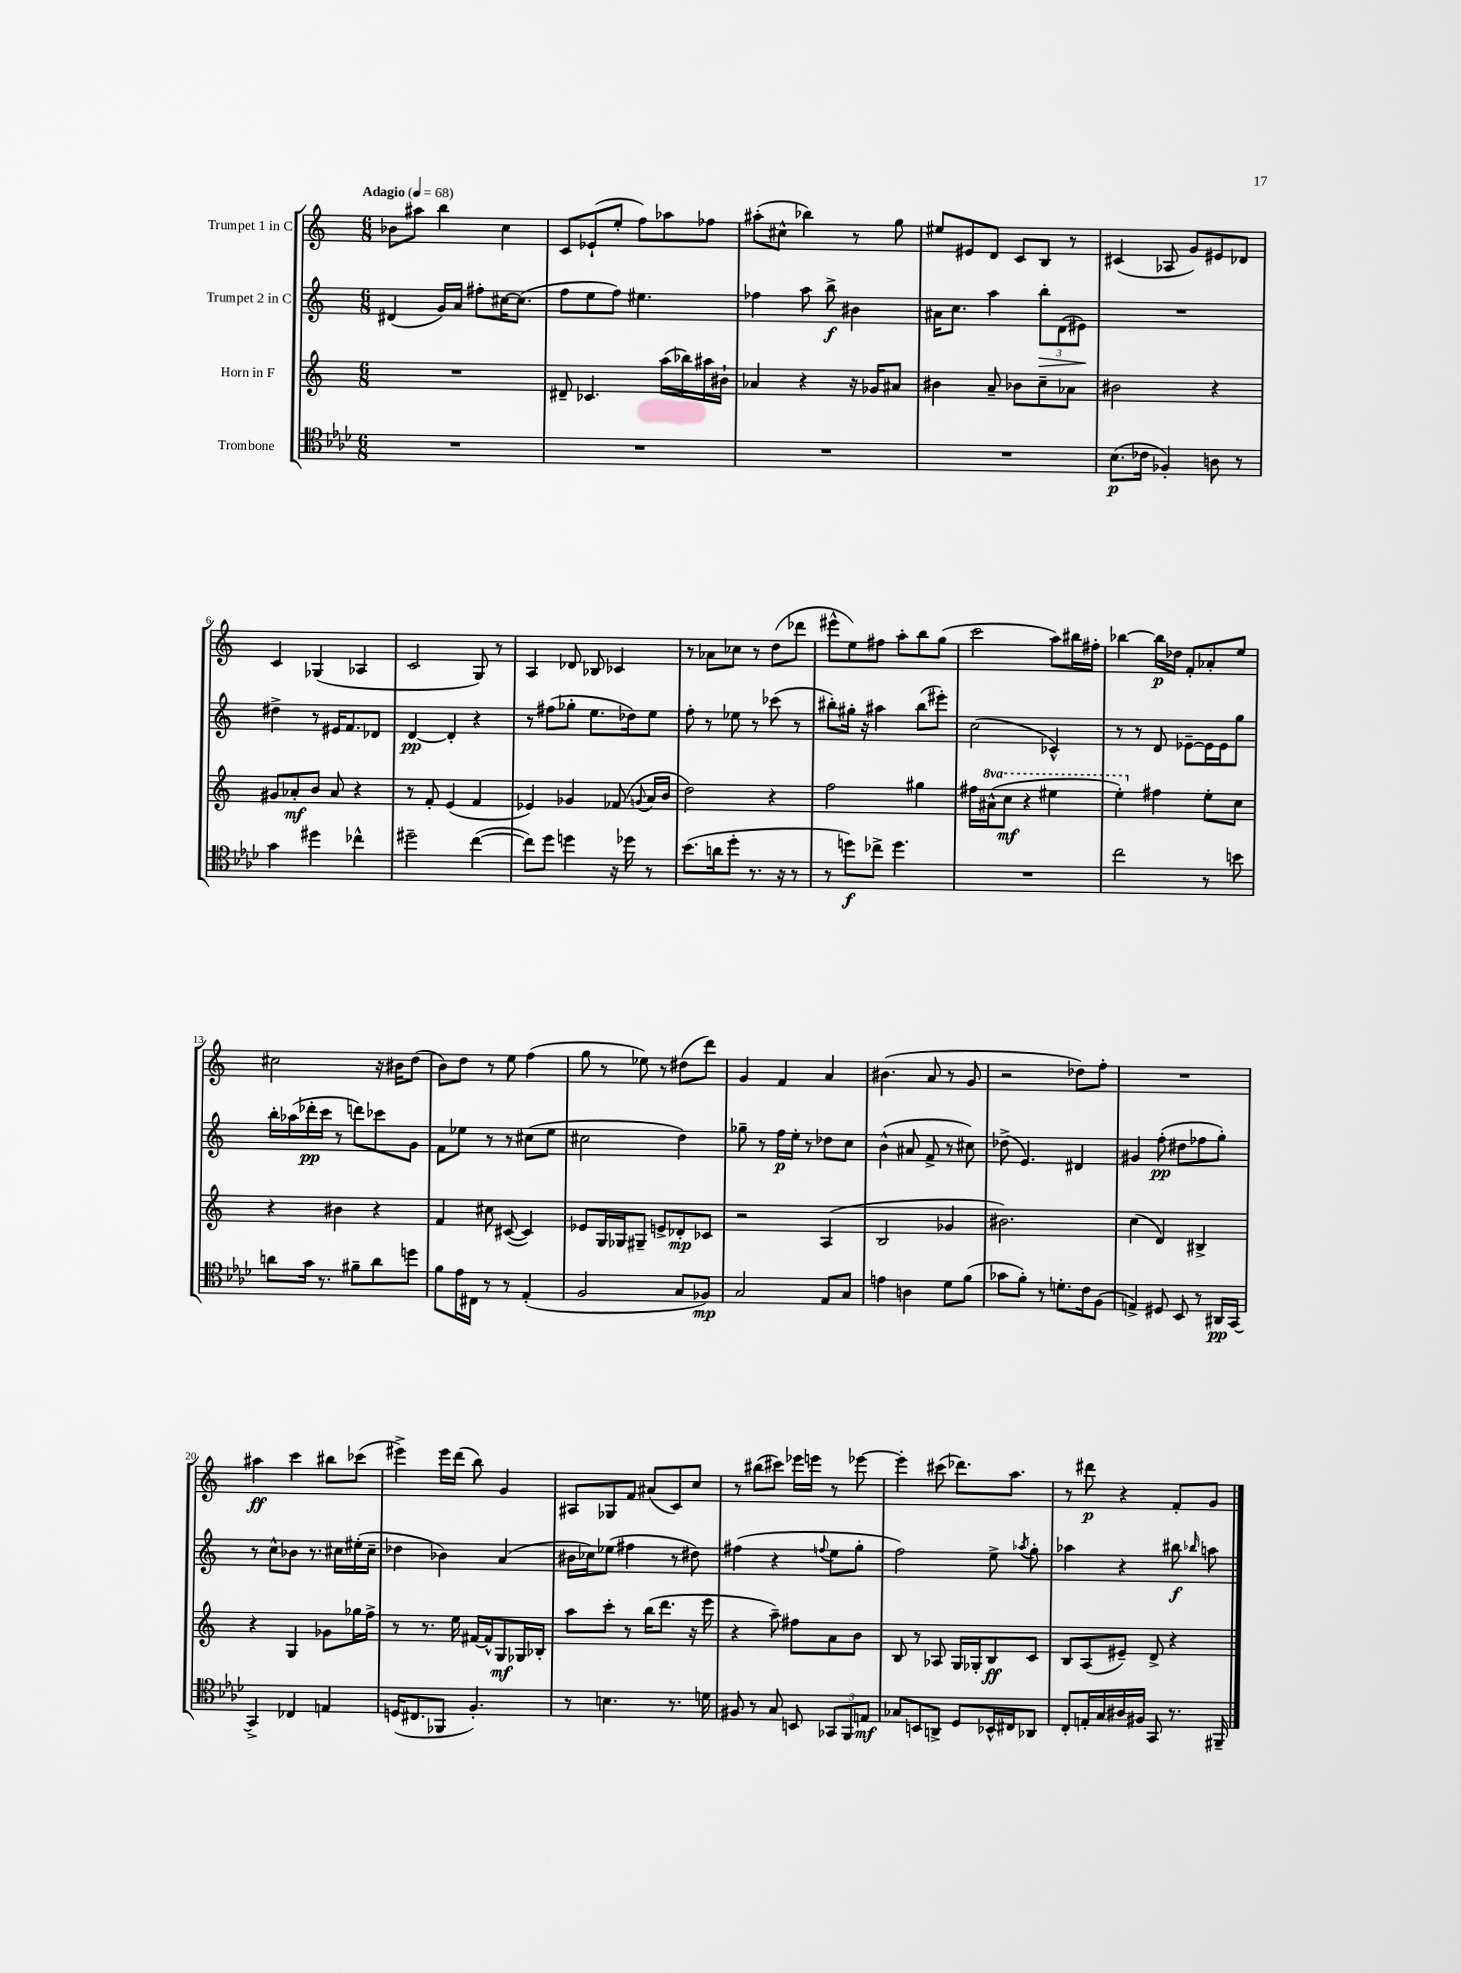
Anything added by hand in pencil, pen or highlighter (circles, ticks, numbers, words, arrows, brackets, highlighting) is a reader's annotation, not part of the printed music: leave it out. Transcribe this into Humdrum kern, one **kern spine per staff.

**kern	**dynam	**kern	**dynam	**kern	**dynam	**kern	**dynam
*part4	*part4	*part3	*part3	*part2	*part2	*part1	*part1
*staff4	*staff4	*staff3	*staff3	*staff2	*staff2	*staff1	*staff1
*I"Trombone	*	*I"Horn in F	*	*I"Trumpet 2 in C	*	*I"Trumpet 1 in C	*
*clefC4	*	*clefG2	*	*clefG2	*	*clefG2	*
*k[b-e-a-d-]	*	*k[]	*	*k[]	*	*k[]	*
*M6/8	*	*M6/8	*	*M6/8	*	*M6/8	*
*MM68	*	*MM68	*	*MM68	*	*MM68	*
=1	=1	=1	=1	=1	=1	=1	=1
!	!	!	!	!	!	!LO:TX:a:B:t=Adagio	!
2.r	.	2.r	.	(4d#X/	.	8b-X\L	.
.	.	.	.	.	.	8aa#X\J	.
.	.	.	.	16g/LL)	.	4bb\	.
.	.	.	.	16a/JJ	.	.	.
.	.	.	.	8ff#X'\L	.	.	.
.	.	.	.	[16cc#X\K	.	4cc\	.
.	.	.	.	(8.cc#\J]	.	.	.
=2	=2	=2	=2	=2	=2	=2	=2
2.r	.	8d#X~/	.	8ff\L	.	8c/L	.
.	.	4.c-X/	.	8ee\	.	(8e-X`/	.
.	.	.	.	8ff\J)	.	8ee'/J	.
.	.	.	.	4.ee#X\	.	8ff\L)	.
.	.	(16aa\LL	.	.	.	8aa-X\	.
.	.	16bb-X\)	.	.	.	.	.
.	.	16aa#X\	.	.	.	8ff-X\J	.
.	.	16b#X`\JJ	.	.	.	.	.
=3	=3	=3	=3	=3	=3	=3	=3
2.r	.	4a-X/	.	4ff-X\	.	(8aa#X'\L	.
.	.	.	.	.	.	8cc#X^^\J	.
.	.	4r	.	8aa\	.	4bb-X\)	.
.	.	.	.	8bb^\	f	.	.
.	.	16r	.	4b#X\	.	8r	.
.	.	16g-X/KL	.	.	.	.	.
.	.	8a#X/J	.	.	.	8gg\	.
=4	=4	=4	=4	=4	=4	=4	=4
2.r	.	4b#X\	.	16a#X\KL	.	8ee#X/L	.
.	.	.	.	8.cc\J	.	.	.
.	.	.	.	.	.	8e#X/	.
.	.	8a~/	.	4aa\	.	8d/J	.
.	.	8b-X\L	.	.	.	8c/L	.
!	!	!	!	!	!LO:HP:b	!	!
.	.	8cc~\	.	12bb'\L	>	8B/J	.
.	.	.	.	(12d\	.	.	.
.	.	8a-X\J	.	.	.	8r	.
.	.	.	.	12e#X\J)	.	.	.
.	.	.	.	.	]	.	.
=5	=5	=5	=5	=5	=5	=5	=5
(8.B-\L	p	2b#X\	.	2.r	.	(4c#X/	.
16c-X\Jk	.	.	.	.	.	.	.
4F-X'/)	.	.	.	.	.	8A-X/	.
.	.	.	.	.	.	8g/L)	.
8An\	.	4r	.	.	.	8e#X/	.
8r	.	.	.	.	.	8d-X/J	.
!!LO:LB:g=z
=6	=6	=6	=6	=6	=6	=6	=6
4g\	.	8g#X/L	.	4dd#X^\	.	4c/	.
.	.	8a-X'/	mf	.	.	.	.
4dd#X\	.	8b/J	.	8r	.	(4G-X/	.
.	.	8a-/	.	16e#X/KL	.	.	.
.	.	.	.	8.f/	.	.	.
4cc-X^^\	.	4r	.	.	.	4A-X/	.
.	.	.	.	8d-X/J	.	.	.
=7	=7	=7	=7	=7	=7	=7	=7
2dd#X~\	.	8r	.	[4d/	pp	2c/	.
.	.	8f'/	.	.	.	.	.
.	.	(4e/	.	4d'/]	.	.	.
([4cc\	.	4f/	.	4r	.	8G/)	.
.	.	.	.	.	.	8r	.
=8	=8	=8	=8	=8	=8	=8	=8
8cc\L])	.	4e-X/)	.	8r	.	4A/	.
8dd-\J	.	.	.	(8ff#X\L	.	.	.
4ddn\	.	4g-X/	.	8gg-X'\J	.	8d-X/	.
.	.	.	.	8.ee\L	.	8B-X/	.
16r	.	(8f-X/	.	.	.	4c-X/	.
16dd-X\	.	.	.	16dd-X\k)	.	.	.
.	.	8qqgn/	.	.	.	.	.
8r	.	16a/LL	.	8ee\J	.	.	.
.	.	16b/JJ	.	.	.	.	.
=9	=9	=9	=9	=9	=9	=9	=9
(8.b-\L	.	2dd\)	.	8ff'\	.	8r	.
.	.	.	.	8r	.	8a-X\L	.
16an\k	.	.	.	.	.	.	.
8dd-'\J	.	.	.	8ee-X\	.	8cc-X\J	.
8.r	.	.	.	8r	.	8r	.
.	.	4r	.	(8ccc-X\	.	(8dd\L	.
16r	.	.	.	.	.	.	.
8r	.	.	.	8r	.	8ddd-X\J	.
=10	=10	=10	=10	=10	=10	=10	=10
8r	.	2ff\	.	8bb#X'\L)	.	8eee#X^^\L	.
8ddn\L)	f	.	.	16gg#X'\Jk	.	8ee\)	.
.	.	.	.	16r	.	.	.
8cc-X^\J	.	.	.	4aa#X\	.	8ff#X\J	.
4.dd\	.	.	.	.	.	8aa'\L	.
.	.	4gg#X\	.	(8bb#\L	.	8bb\	.
.	.	.	.	8eee#X'\J)	.	(8gg\J	.
=11	=11	=11	=11	=11	=11	=11	=11
2.r	.	16ff#X\LL	.	(2cc\	.	2ccc\	.
*	*	*8va	*	*	*	*	*
.	.	(16aa#X^^\J	.	.	.	.	.
.	.	8ccc\J	mf	.	.	.	.
.	.	4r	.	.	.	.	.
.	.	4eee#X\	.	4c-X^^/)	.	8aa\L)	.
.	.	.	.	.	.	16bb#X\L	.
.	.	.	.	.	.	16ff#X'\JJ	.
=12	=12	=12	=12	=12	=12	=12	=12
2cc\	.	4eee'\)	.	8r	.	[4bb-X\	.
.	.	.	.	8r	.	.	.
*	*	*X8va	*	*	*	*	*
.	.	4ff#X\	.	8d/	.	16bb-\LL]	p
.	.	.	.	.	.	16dd-X\JJ	.
.	.	.	.	[8e-X~\L	.	8f'/L	.
8r	.	8ee'\L	.	16e-\L]	.	8a-X'/	.
.	.	.	.	16e-\J	.	.	.
8bn\	.	8cc\J	.	8gg\J	.	8ee/J	.
!!LO:LB:g=z
=13	=13	=13	=13	=13	=13	=13	=13
8an\L	.	4r	.	16bb'\LL	.	2cc#X\	.
.	.	.	.	(16aa-X\	.	.	.
16g\Jk	.	.	.	16ddd-X'\	pp	.	.
8.r	.	.	.	16ccc\JJ	.	.	.
.	.	4b#X\	.	8r	.	.	.
8f#X~\L	.	.	.	8dddn\L)	.	.	.
8a\	.	4r	.	8ccc-X\	.	16r	.
.	.	.	.	.	.	16b#X\KL	.
8ddn\J	.	.	.	8g\J	.	(8dd\J	.
=14	=14	=14	=14	=14	=14	=14	=14
8f\L	.	4f/	.	8f\L	.	8b\L)	.
16e-\L	.	.	.	8ee-X\J	.	8dd\J	.
16C#X\JJ	.	.	.	.	.	.	.
8r	.	8cc#X\	.	8r	.	8r	.
8r	.	([8c#X/	.	8r	.	8ee\	.
(4E-'/	.	4c#/])	.	(8cc#X\L	.	(4ff\	.
.	.	.	.	8ee-\J	.	.	.
=15	=15	=15	=15	=15	=15	=15	=15
2F/	.	8e-X/L	.	2cc#X\	.	8gg\	.
.	.	16G/L	.	.	.	8r	.
.	.	16G-X/J	.	.	.	.	.
.	.	8G#X~/J	.	.	.	8ee-X\)	.
.	.	8en^/L	.	.	.	8r	.
8G/L	.	8d-X'/	mp	4dd\)	.	(8dd#X\L	.
8F-X/J)	mp	8c-X/J	.	.	.	8ddd\J)	.
=16	=16	=16	=16	=16	=16	=16	=16
2G/	.	2r	.	8gg-X~\	.	4g/	.
.	.	.	.	8r	.	.	.
.	.	.	.	16ff\LL	p	4f/	.
.	.	.	.	16ee'\JJ	.	.	.
.	.	.	.	8r	.	.	.
8E-/L	.	(4A/	.	8dd-X\L	.	4a/	.
8G/J	.	.	.	8cc\J	.	.	.
=17	=17	=17	=17	=17	=17	=17	=17
4en\	.	2B/	.	(4b^^\	.	(4.b#X\	.
4An\	.	.	.	8a#X/	.	.	.
.	.	.	.	8f^/	.	8a/	.
8d-\L	.	4g-X/	.	8r	.	8r	.
(8f\J	.	.	.	8cc#X\)	.	8g/	.
=18	=18	=18	=18	=18	=18	=18	=18
8g-X\L	.	2.b#X\)	.	(8dd-X^\	.	2r	.
8f'\J)	.	.	.	4.e/)	.	.	.
8r	.	.	.	.	.	.	.
8.dn'\L	.	.	.	.	.	.	.
.	.	.	.	4d#X/	.	8dd-X\L)	.
16c\k	.	.	.	.	.	.	.
(8F\J	.	.	.	.	.	8ff'\J	.
=19	=19	=19	=19	=19	=19	=19	=19
4En^/)	.	(4cc\	.	4g#X/	.	2.r	.
8D#X/	.	4d/)	.	(8ff'\	pp	.	.
8BB-/	.	.	.	8dd#X\L	.	.	.
8r	.	4B#X^/	.	8ff-X\	.	.	.
16AA#X/LL	pp	.	.	8gg'\J)	.	.	.
[16GG/JJ	.	.	.	.	.	.	.
!!LO:LB:g=z
=20	=20	=20	=20	=20	=20	=20	=20
4GG^/]	.	4r	.	8r	.	4aa#X\	ff
.	.	.	.	8cc^^\L	.	.	.
4C-X/	.	4G/	.	8b-X\J	.	4ccc\	.
.	.	.	.	8.r	.	.	.
4En/	.	8g-X\L	.	.	.	8bb#X\L	.
.	.	.	.	16cc#X\LL	.	.	.
.	.	16gg-X\L	.	(16ee#X'\	.	(8ccc-X\J	.
.	.	16ff^\JJ	.	16cc#~\JJ	.	.	.
=21	=21	=21	=21	=21	=21	=21	=21
(16Dn/KL	.	8r	.	4dd-X\	.	4eee#X^\)	.
8.C#X/	.	.	.	.	.	.	.
.	.	8.r	.	.	.	.	.
8FF-X/J	.	.	.	4b-X\)	.	16eee#\LL	.
.	.	16ee\	.	.	.	(16ddd\JJ	.
4.F'/)	.	[16f#X/LL	.	.	.	8bb\)	.
.	.	16f#^^/J]	.	.	.	.	.
.	.	8G/	mf	(4a/	.	4g/	.
.	.	16G-X/L	.	.	.	.	.
.	.	16B-X'/JJ	.	.	.	.	.
=22	=22	=22	=22	=22	=22	=22	=22
8r	.	8aa\L	.	16b#X\LL	.	8A#X/L	.
.	.	.	.	16cc-X\J)	.	.	.
4.Bn\	.	8ccc'\J	.	(8ee-X\J	.	8G-X/	.
.	.	8r	.	4ff#X\	.	8f/J	.
.	.	(16bb\KL	.	.	.	(8a#X/L	.
.	.	8.ddd\J	.	.	.	.	.
8.r	.	.	.	8r	.	8c/)	.
.	.	16r	.	8dd#X\)	.	8cc/J	.
16dn\	.	16eee\	.	.	.	.	.
=23	=23	=23	=23	=23	=23	=23	=23
8F#X/	.	4r	.	(4ff#X\	.	8r	.
8r	.	.	.	.	.	(8bb#X\L	.
8G/	.	8aa~\)	.	4r	.	8ccc#X\J)	.
8BBn/	.	8ff#X\L	.	.	.	16eee-X\LL	.
.	.	.	.	.	.	16eeen\JJ	.
.	.	.	.	8qqffn/	.	.	.
12GG-X/L	.	8a\	.	8ee\L	.	8r	.
12FF/	.	.	.	.	.	.	.
.	.	8b\J	.	8gg'\J	.	[8eee-X\	.
12En/J	mf	.	.	.	.	.	.
=24	=24	=24	=24	=24	=24	=24	=24
8G-X/L	.	8B/	.	2ff\)	.	4eee-'\]	.
8BBn/	.	8r	.	.	.	.	.
8AAn^/J	.	8A-X/	.	.	.	(8ccc#X\	.
8D-/L	.	16G/LL	.	.	.	8.ddd-X\L)	.
.	.	16G-X'/J	.	.	.	.	.
16BB-X^^/L	.	8B/	ff	8ee^\	.	.	.
16C#X/J	.	.	.	.	.	8.aa\J	.
.	.	.	.	8qaa-X/	.	.	.
8AA-X/J	.	8c/J	.	8gg'\	.	.	.
=25	=25	=25	=25	=25	=25	=25	=25
8C'/L	.	8B/L	.	4aa-X\	.	8r	.
16En'/L	.	(8A/	.	.	.	8ddd#X\	p
16G/	.	.	.	.	.	.	.
16A#X/	.	8e#X~/J)	.	4r	.	4r	.
16F#X/JJ	.	.	.	.	.	.	.
8GG/	.	8d^/	.	.	.	.	.
8.r	.	4r	.	8bb#X\	f	8f'/L	.
.	.	.	.	16qqbb-X/	.	.	.
.	.	.	.	8aan\	.	8g/J	.
16FF#X~/	.	.	.	.	.	.	.
==	==	==	==	==	==	==	==
*-	*-	*-	*-	*-	*-	*-	*-
